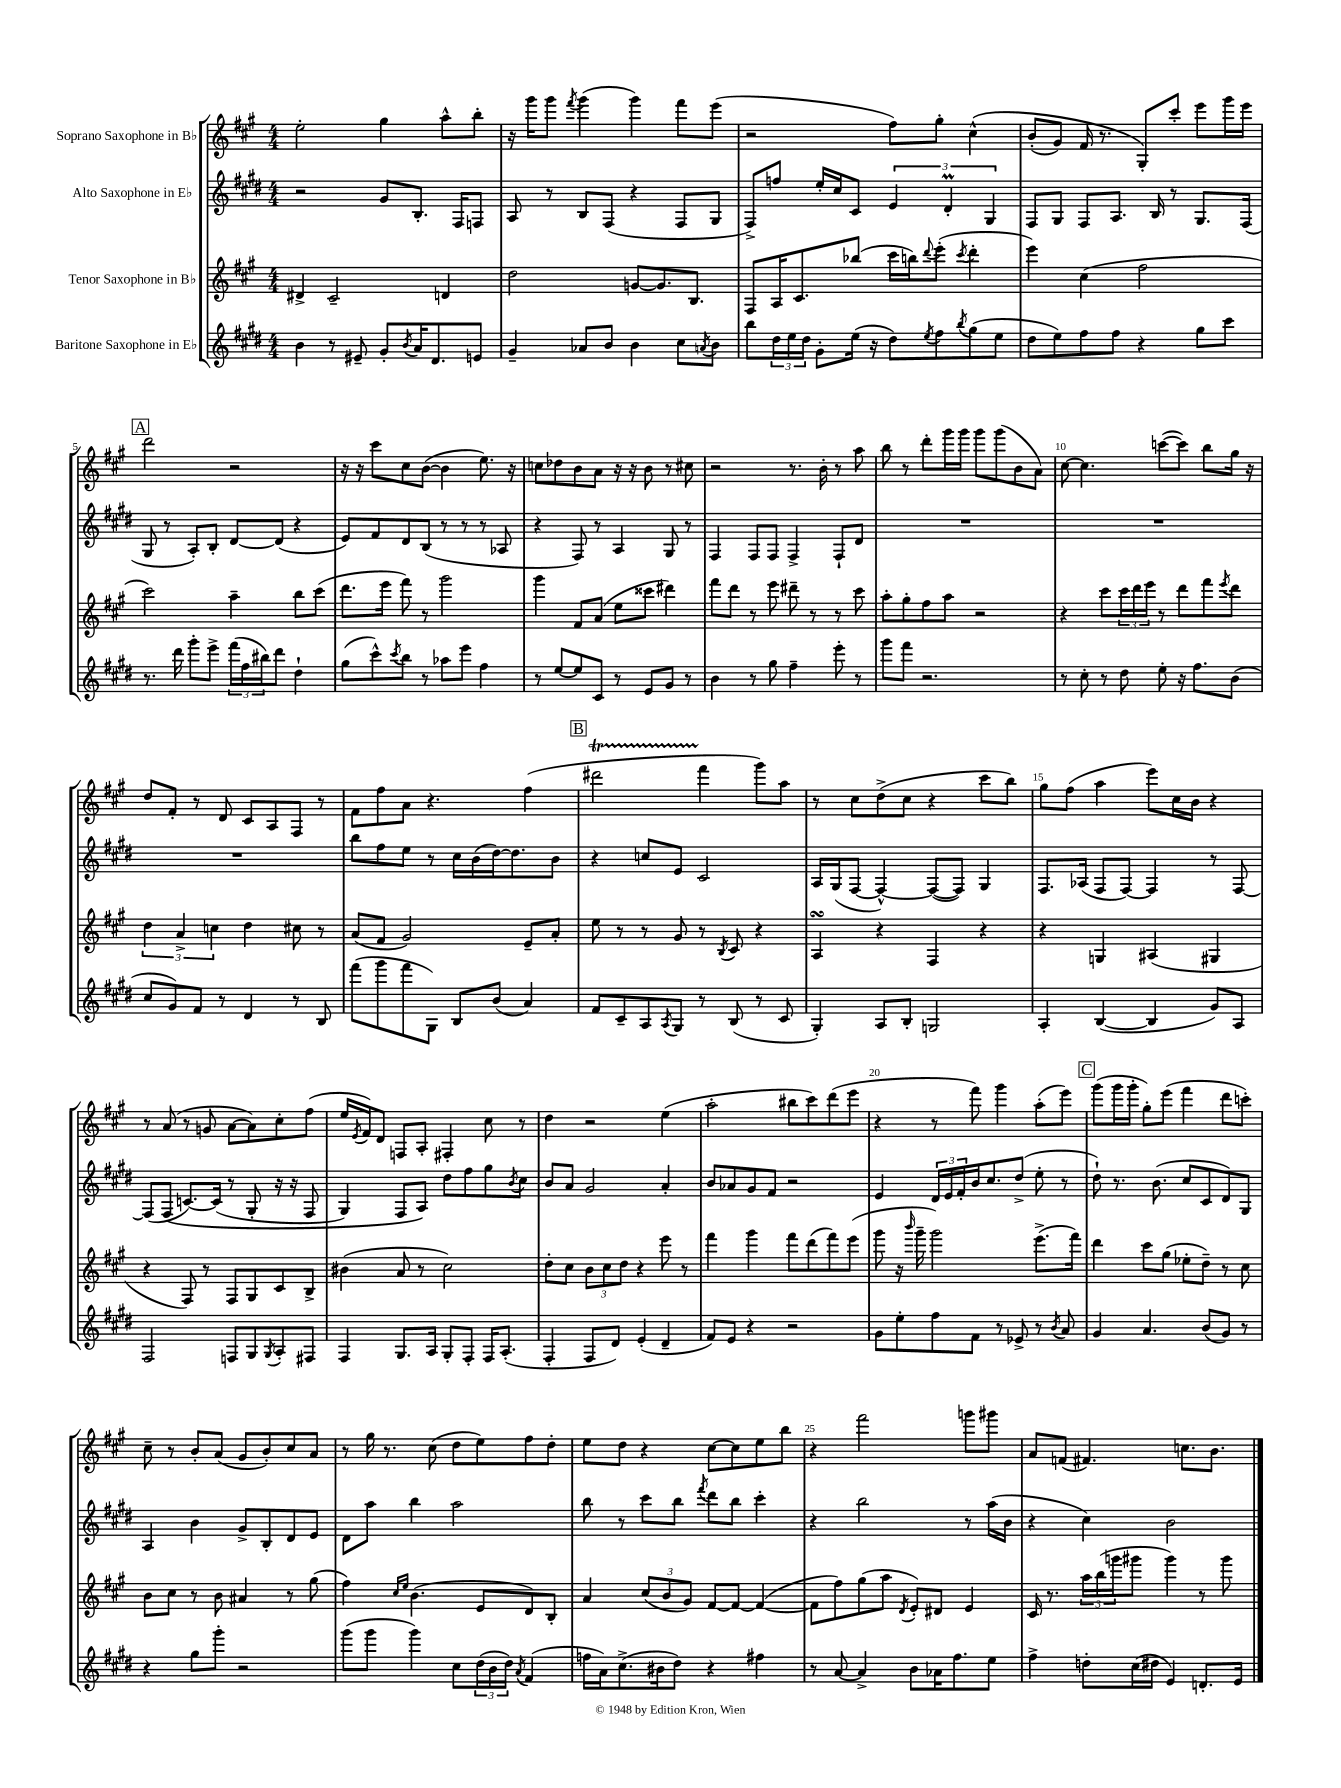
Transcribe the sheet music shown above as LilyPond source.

<<
\new StaffGroup <<
\new Staff = "s0" \with { instrumentName = "Soprano Saxophone in Bb" } {
    \clef treble \key a \major \numericTimeSignature \time 4/4
    e''2-. gis''4 a''8-^ b''8-. |
    r16 gis'''16 gis'''8 \acciaccatura { fis'''8 } gis'''4( gis'''4) fis'''8 e'''8( |
    r2 fis''8) gis''8-. cis''4-^\( |
    b'8-.( gis'8) fis'16 r8. gis8-.\) cis'''8-. e'''8 gis'''16 e'''16 |
    \mark \markup { \box "A" } d'''2 r2 |
    r16 r16 cis'''8 cis''8 b'8~( b'4 e''8.) r16 |
    c''8 des''8 b'8 a'8 r16 r16 b'8 r8 cis''8 |
    r2 r8. b'16-. r8 a''8 |
    b''8 r8 d'''8-. gis'''16 gis'''16 gis'''8 gis'''8( b'8 a'8) |
    cis''8~ cis''4. c'''8~( c'''8) b''8 gis''16 r16 |
    d''8 fis'8-. r8 d'8 cis'8 a8 fis8 r8 |
    fis'8 fis''8 a'8 r4. fis''4( |
    \mark \markup { \box "B" } dis'''2\startTrillSpan fis'''4\stopTrillSpan gis'''8) a''8 |
    r8 cis''8 d''8->( cis''8 r4 cis'''8 b''8) |
    gis''8 fis''8( a''4 e'''8) cis''16 b'16 r4 |
    r8 a'8( r8 g'8 a'8~ a'8) cis''8-. fis''8( |
    e''16 \acciaccatura { e'8 } fis'16) d'8 f8 a8-. fis4-. cis''8 r8 |
    d''4 r2 e''4( |
    a''2-. bis''8 cis'''8) d'''8( e'''8 |
    r4 r8 fis'''8) gis'''4 a''8-.( e'''8) |
    \mark \markup { \box "C" } gis'''8( gis'''16 gis'''16-. gis''8-.) e'''8( fis'''4 d'''8 c'''8-.) |
    cis''8-- r8 b'8-. a'8( gis'8 b'8-.) cis''8 a'8 |
    r8 gis''16 r8. cis''8( d''8 e''8) fis''8 d''8-. |
    e''8 d''8 r4 cis''8~ cis''8 e''8 b''8 |
    r4 fis'''2 g'''8 gis'''8 |
    a'8 f'8( fis'4.) c''8. b'8. \bar "|." |
}
\new Staff = "s1" \with { instrumentName = "Alto Saxophone in Eb" } {
    \clef treble \key e \major \numericTimeSignature \time 4/4
    r2 gis'8 b8.-. fis16 f8 |
    a8 r8 b8 fis8( r4 fis8 gis8 |
    fis8->) f''8 e''16-. cis''16 cis'8 \tuplet 3/2 { e'4 dis'4-.\prall gis4 } |
    fis8 gis8 fis8 a8. b16 r8 gis8. fis16( |
    \mark \markup { \box "A" } gis8 r8 a8-.) b8-. dis'8~ dis'8( r4 |
    e'8) fis'8 dis'8 b8( r8 r8 r8 aes8 |
    r4 fis8) r8 a4 gis8 r8 |
    fis4 fis8 fis8 fis4-> fis8-! dis'8 |
    R1 |
    R1 |
    R1 |
    b''8 fis''8 e''8 r8 cis''16 b'16( dis''16~) dis''8. b'8 |
    \mark \markup { \box "B" } r4 c''8 e'8 cis'2 |
    a16 gis16( fis8~ fis4~-^) fis8~( fis8) gis4 |
    fis8. aes16( fis8 fis8~) fis4 r8 fis8~ |
    fis8( fis8\( c'8.~) c'16( r8 gis8-. r16 r16 fis8 |
    gis4) fis8 a8\) dis''8 fis''8 gis''8 \acciaccatura { b'8 } cis''8 |
    b'8 a'8 gis'2 a'4-. |
    b'8 aes'8 gis'8 fis'8 r2 |
    e'4 \tuplet 3/2 { dis'16 e'16 fis'16-. } b'16 cis''8. dis''8->( e''8-. r8 |
    \mark \markup { \box "C" } dis''8-!) r8. b'8.( cis''8 cis'8 dis'8) gis8 |
    a4 b'4 gis'8-> b8-. dis'8 e'8 |
    dis'8 a''8 b''4 a''2 |
    b''8 r8 cis'''8 b''8 \acciaccatura { fis'''8 } dis'''8 b''8 cis'''4-. |
    r4 b''2 r8 a''16( b'16 |
    r4 cis''4) b'2 \bar "|." |
}
\new Staff = "s2" \with { instrumentName = "Tenor Saxophone in Bb" } {
    \clef treble \key a \major \numericTimeSignature \time 4/4
    dis'4-> cis'2-- d'4 |
    d''2 g'8~ g'8. b8. |
    fis8 a16 cis'8. bes''8( cis'''16 b''16) \appoggiatura { d'''8 } e'''8-.( \acciaccatura { cis'''8 } d'''4-. |
    e'''4) cis''4( fis''2 |
    \mark \markup { \box "A" } cis'''2) a''4-- b''8 cis'''8( |
    d'''8. e'''16 fis'''8) r8 gis'''2 |
    gis'''4 fis'8 a'8( e''8 cisis'''8 dis'''4) |
    fis'''8 d'''8 r8 e'''8 dis'''8-- r8 r8 cis'''8 |
    a''8-. gis''8-. fis''8 a''8 r2 |
    r4 cis'''8 \tuplet 3/2 { cis'''16 d'''16 e'''16 } r8 d'''8 fis'''8 \acciaccatura { e'''8 } d'''8 |
    \tuplet 3/2 { d''4 a'4-> c''4 } d''4 cis''8 r8 |
    a'8( fis'8 gis'2) e'8-- a'8-. |
    \mark \markup { \box "B" } e''8 r8 r8 gis'8 r8 \acciaccatura { b8 } cis'8 r4 |
    a4\turn r4 fis4 r4 |
    r4 g4 ais4( gis4 |
    r4 fis8) r8 fis8 gis8 cis'8 b8-> |
    bis'4( a'8 r8 cis''2) |
    d''8-. cis''8 \tuplet 3/2 { b'8 cis''8 d''8 } r4 e'''8 r8 |
    fis'''4 gis'''4 fis'''8 d'''8( fis'''8) e'''8( |
    gis'''8 r16 \grace { b'''16 } gis'''16-- gis'''2) e'''8.->( fis'''16) |
    \mark \markup { \box "C" } d'''4 cis'''8 gis''8( ees''8-. d''8--) r8 cis''8 |
    b'8 cis''8 r8 b'8 ais'4 r8 gis''8( |
    fis''4) \grace { cis''16 e''16 } b'4.( e'8 d'8) b8-. |
    a'4 \tuplet 3/2 { cis''8( b'8 gis'8) } fis'8~ fis'8~ fis'4~( |
    fis'8 fis''8) gis''8( a''8 \acciaccatura { d'8 } e'8-.) dis'8 e'4 |
    cis'16 r8. \tuplet 3/2 { a''16 b''16( g'''16 } gis'''8 gis'''4) r8 gis'''8 \bar "|." |
}
\new Staff = "s3" \with { instrumentName = "Baritone Saxophone in Eb" } {
    \clef treble \key e \major \numericTimeSignature \time 4/4
    b'4 r8 eis'8-- gis'8-. \acciaccatura { b'8 } a'16 dis'8. e'8 |
    gis'4-- aes'8 b'8 b'4 cis''8 \acciaccatura { a'8 } b'8 |
    b''8 \tuplet 3/2 { dis''16 e''16 dis''16 } gis'8-. e''16( r16 dis''8) \acciaccatura { e''8 } fis''8 \acciaccatura { b''8 } gis''8( e''8 |
    dis''8 e''8) fis''8 fis''8 r4 gis''8 cis'''8 |
    \mark \markup { \box "A" } r8. dis'''16 gis'''8-. e'''8-> \tuplet 3/2 { fis'''16( fis''16 bis''16) } dis'''8 dis''4-! |
    gis''8( cis'''8-^) \acciaccatura { cis'''8 } b''8 r8 aes''8 e'''8 fis''4 |
    r8 e''8~ e''8 cis'8 r8 e'8 gis'8 r8 |
    b'4 r8 gis''8 fis''4-- e'''8-. r8 |
    gis'''8 fis'''8 r2. |
    r8 cis''8-. r8 dis''8 e''8-. r16 fis''8. b'8( |
    cis''8 gis'8) fis'8 r8 dis'4 r8 b8 |
    fis'''8( gis'''8 fis'''8 gis8) b8 b'8( a'4) |
    \mark \markup { \box "B" } fis'8 cis'8-- a8 \acciaccatura { a8 } gis8 r8 b8( r8 cis'8 |
    gis4-.) a8 b8-. g2 |
    a4-. b4~( b4 gis'8) a8 |
    fis2 f8 gis8 \acciaccatura { gis8 } a8-. fis8 |
    fis4 gis8. a16 gis8-. fis8-. fis16 a8.-.( |
    fis4-. fis8 dis'8) e'4-.( dis'4-- |
    fis'8) e'8 r4 r2 |
    gis'8 e''8-. fis''8 fis'8 r8 ees'8-> r8 \acciaccatura { b'8 } a'8 |
    \mark \markup { \box "C" } gis'4 a'4. b'8( gis'8) r8 |
    r4 gis''8 gis'''8-. r2 |
    gis'''8( gis'''8 gis'''4) cis''8 \tuplet 3/2 { dis''16( b'16 dis''16) } \acciaccatura { a'8 } fis'4( |
    f''16 a'16) cis''8.->( bis'16 dis''8) r4 fis''4 |
    r8 a'8~ a'4-> b'8 aes'16 fis''8. e''8 |
    fis''4-> d''8-. cis''16( dis''16 e'4) d'8.-. e'16 \bar "|." |
}
>>
>>
\layout { \context { \Score \override BarNumber.break-visibility = ##(#f #t #t) barNumberVisibility = #(every-nth-bar-number-visible 5) } }
